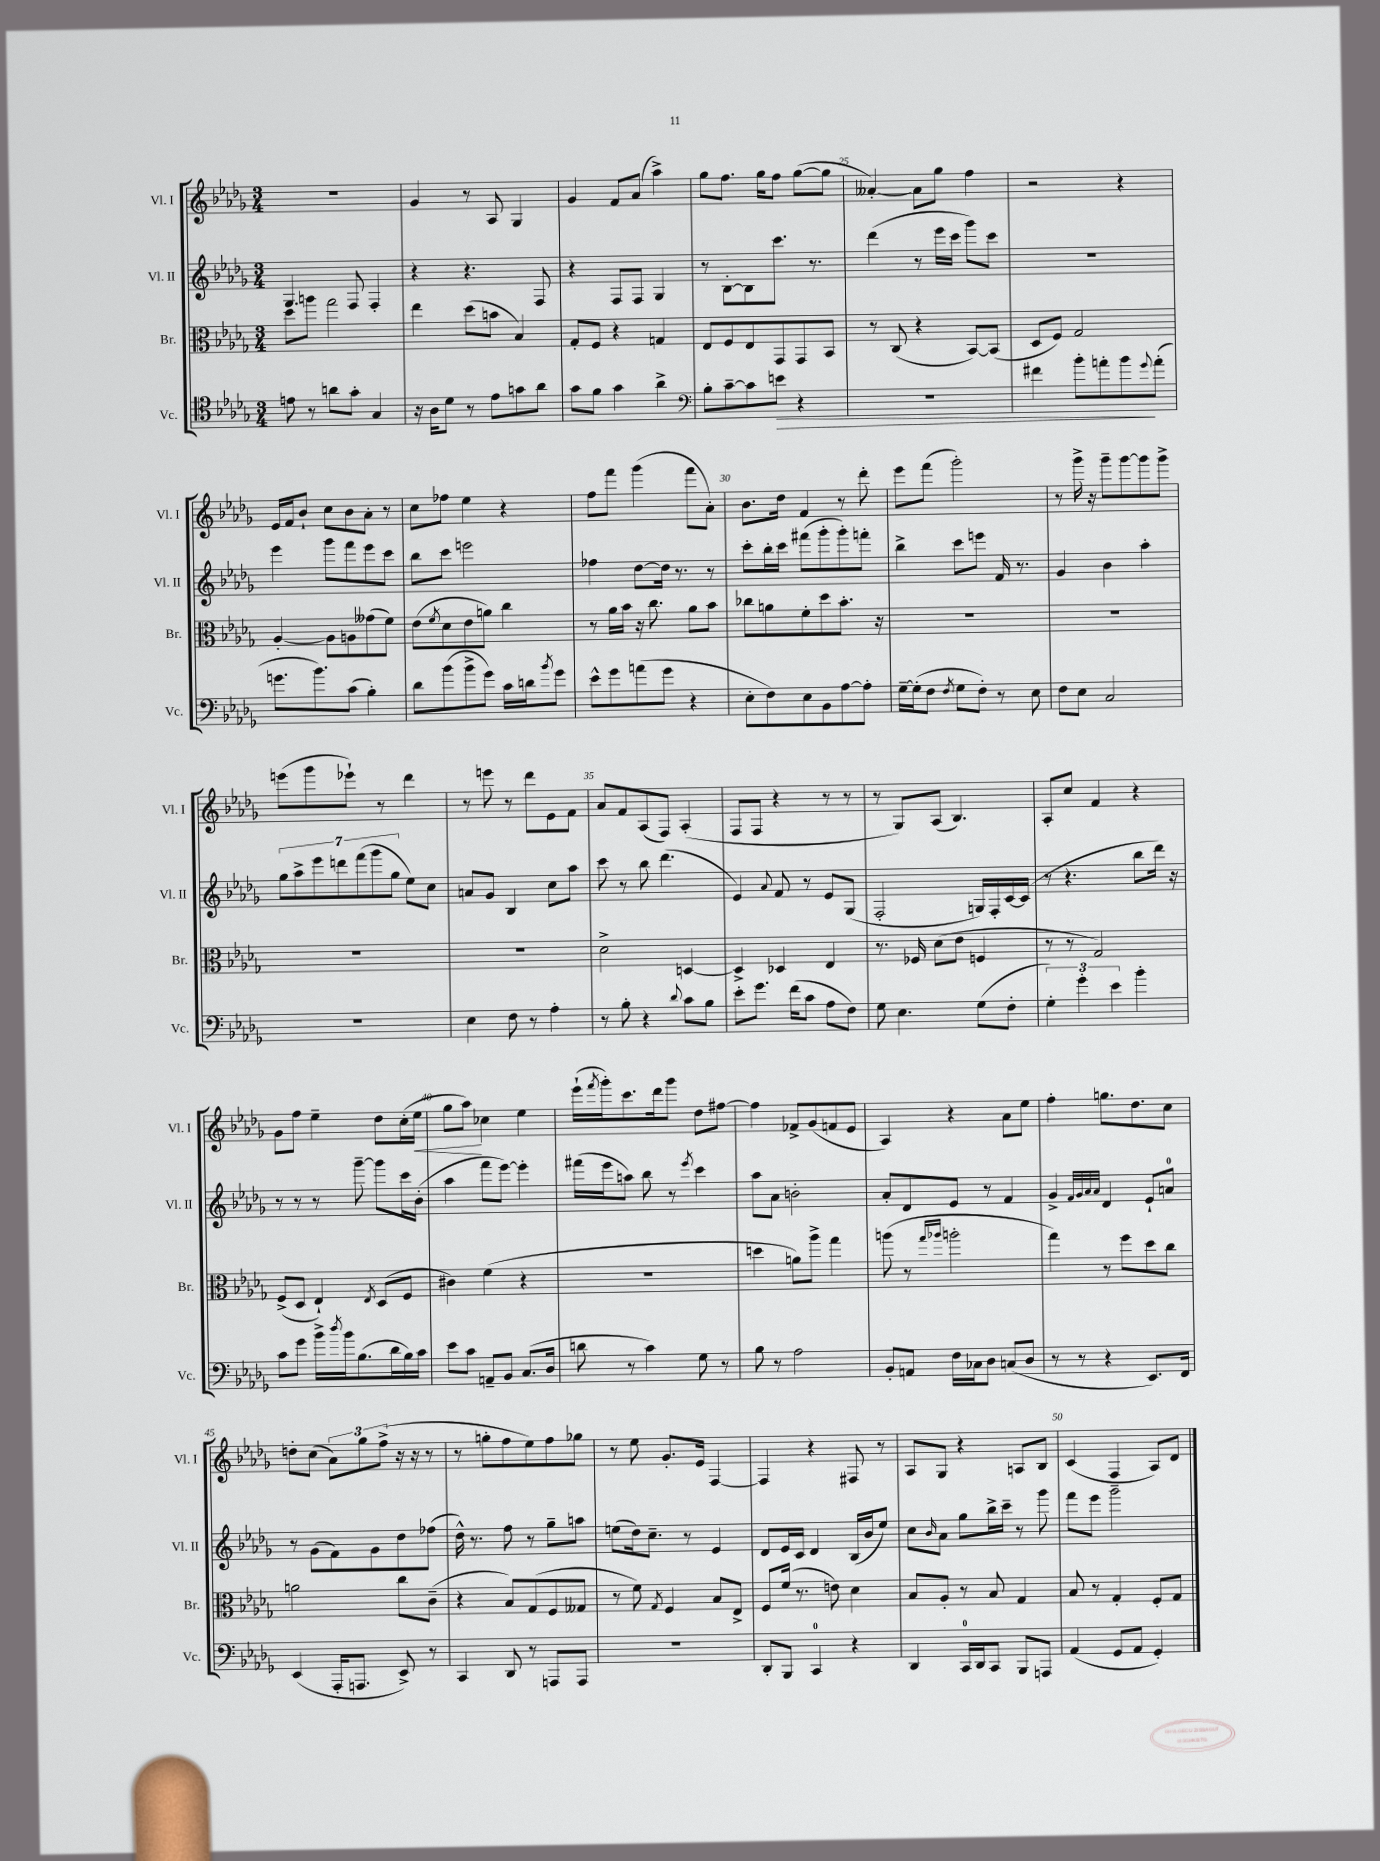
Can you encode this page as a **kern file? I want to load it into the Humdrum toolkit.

**kern	**dynam	**kern	**kern	**kern	**dynam
*part4	*part4	*part3	*part2	*part1	*part1
*staff4	*staff4	*staff3	*staff2	*staff1	*staff1
*I"Vc.	*	*I"Br.	*I"Vl. II	*I"Vl. I	*
*I'Vc.	*	*I'Br.	*I'Vl. II	*I'Vl. I	*
*clefC4	*	*clefC3	*clefG2	*clefG2	*
*k[b-e-a-d-g-]	*	*k[b-e-a-d-g-]	*k[b-e-a-d-g-]	*k[b-e-a-d-g-]	*
*M3/4	*	*M3/4	*M3/4	*M3/4	*
=21	=21	=21	=21	=21	=21
8en\	.	8dd-\L	4.G-/	2.r	.
8r	.	8aan\J	.	.	.
8an\L	.	2gg-\	.	.	.
8g-'\J	.	.	8F/	.	.
4G-/	.	.	4F'/	.	.
=22	=22	=22	=22	=22	=22
16r	.	4ee-\	4r	4g-/	.
16A-\KL	.	.	.	.	.
8d-\J	.	.	.	.	.
8r	.	(8dd-\L	4.r	8r	.
8e-\L	.	8bn\J	.	8A-/	.
8gn\	.	4B-/)	.	4G-/	.
8a-\J	.	.	8F/	.	.
=23	=23	=23	=23	=23	=23
8g-\L	.	8G-'/L	4r	4g-/	.
8f\J	.	8F/J	.	.	.
4g-\	.	4r	8F/L	8f/L	.
.	.	.	8F/J	(8a-/J	.
4a-^\	.	4Gn/	4G-/	4aa-^\)	.
=24	=24	=24	=24	=24	=24
*clefF4	*	*	*	*	*
8B-'\L	.	8E-/L	8r	8gg-\L	.
[8c~\	.	8F/	[8B-'\L	8.ff\J	.
8c\]	.	8E-/	8B-\]	.	.
.	.	.	.	16gg-\KL	.
!	!LO:HP:b	!	!	!	!
8en\J	>	8GG-/	8.ccc\J	8ff\J	.
4r	.	8GG-/	.	([8gg-\L	.
.	.	.	8.r	.	.
.	.	8BB-/J	.	8gg-\J]	.
=25	=25	=25	=25	=25	=25
2.r	.	8r	(4ddd-\	[4a--X'/)	.
.	.	(8C/	.	.	.
.	.	4r	8r	8a--\L]	.
.	.	.	16eee-\LL	8gg-\J	.
.	.	.	16ccc\JJ	.	.
.	.	[8BB-/L)	8ggg-\L)	4ff\	.
.	.	(8BB-/J]	8ccc\J	.	.
=26	=26	=26	=26	=26	=26
4f#X\	.	8D-/L	2.r	2r	.
.	.	8F/J)	.	.	.
8b-'\L	.	2G-/	.	.	.
8an'\	.	.	.	.	.
8b-\	.	.	.	4r	.
8qqg-/	.	.	.	.	.
(8a'\J	]	.	.	.	.
!!LO:LB:g=z
=27	=27	=27	=27	=27	=27
8.gn\L	.	[4A-'/	4eee-\	16e-/LL	.
.	.	.	.	16f/J	.
.	.	.	.	8b-`/J	.
8.b-\)	.	.	.	.	.
.	.	8A-\L]	8ggg-\L	8cc\L	.
(8c\J	.	8An\	8fff\	8b-\	.
4B-'\)	.	(8g--X\	8eee-\	8a-'\J	.
.	.	8f\J)	8ccc\J	8r	.
=28	=28	=28	=28	=28	=28
8d-\L	.	(8e-\L	8bb-\L	8cc\L	.
.	.	8qf/	.	.	.
(8b-\	.	8d-\	8ccc\J	8ff-X\J	.
8b-^\	.	8e-\	2eeen\	4ee-\	.
8g-\J)	.	8an\J)	.	.	.
16c\LL	.	4cc\	.	4r	.
16dn\J	.	.	.	.	.
8qb-/	.	.	.	.	.
8g-\J	.	.	.	.	.
=29	=29	=29	=29	=29	=29
8e-^^\L	.	8r	4ff-X\	8ff\L	.
8g-\	.	16a-\LL	.	8fff\J	.
.	.	16b-\JJ	.	.	.
(8an\	.	16r	[8dd-\L	(4ggg-\	.
.	.	8.cc\	.	.	.
8g-\J	.	.	16dd-\Jk]	.	.
.	.	.	8.r	.	.
4r	.	8a-\L	.	8fff\L	.
.	.	8b-\J	8r	8a-'\J)	.
=30	=30	=30	=30	=30	=30
8E-'\L	.	8cc-X\L	8ccc'\L	8.b-\L	.
8F\)	.	8an\	16bb-'\L	.	.
.	.	.	16ccc\JJ	16dd-\Jk	.
8E-\	.	8f'\	(8fff#X\L	4f/	.
8BB-\	.	8dd-\	8ggg-'\	.	.
[8A-\	.	8.b-'\J	8ggg-'\)	8r	.
8A-'\J]	.	.	8fffn'\J	8ddd-'\	.
.	.	16r	.	.	.
=31	=31	=31	=31	=31	=31
[16G-~\LL	.	2.r	4bb-^\	8eee-\L	.
(16G-'\J]	.	.	.	.	.
8F\J	.	.	.	(8fff\J	.
8qF/	.	.	.	.	.
8G-\L	.	.	8ccc\L	2ggg-'\)	.
8F'\J)	.	.	8eeen\J	.	.
8r	.	.	16f/	.	.
.	.	.	8.r	.	.
8E-\	.	.	.	.	.
=32	=32	=32	=32	=32	=32
8F\L	.	2.r	4g-/	8r	.
8E-\J	.	.	.	16ggg-^\	.
.	.	.	.	16r	.
2C/	.	.	4b-\	8ggg-~\L	.
.	.	.	.	[8ggg-\	.
.	.	.	4aa-'\	8ggg-\]	.
.	.	.	.	8ggg-^\J	.
!!LO:LB:g=z
=33	=33	=33	=33	=33	=33
2.r	.	2.r	14gg-\L	(8eeen\L	.
.	.	.	14aa-^\	.	.
.	.	.	.	8ggg-\	.
.	.	.	14eee-\	.	.
.	.	.	14dddn\	.	.
.	.	.	.	8eee-X`\J)	.
.	.	.	(14fff\	.	.
.	.	.	14ggg-\	.	.
.	.	.	.	8r	.
.	.	.	14gg-\J	.	.
.	.	.	8ee-\L)	4ddd-\	.
.	.	.	8cc\J	.	.
=34	=34	=34	=34	=34	=34
4E-\	.	2.r	8an/L	8r	.
.	.	.	8g-/J	8eeen\	.
8F\	.	.	4B-/	8r	.
8r	.	.	.	8ddd-\L	.
4A-'\	.	.	8cc\L	8e-\	.
.	.	.	8aa-\J	8f\J	.
=35	=35	=35	=35	=35	=35
8r	.	2d-^\	8ccc\	8a-/L	.
8B-'\	.	.	8r	8f/	.
4r	.	.	8bb-\	(8A-/	.
.	.	.	(4.ddd-\	8F/J)	.
8qqd-/	.	.	.	.	.
8c\L	.	[4Dn/	.	(4A-'/	.
8B-\J	.	.	.	.	.
=36	=36	=36	=36	=36	=36
8e-'\L	.	4D^/]	4e-/)	8F/L	.
8.g-\J	.	.	.	8F/J	.
.	.	.	8qqa-/	.	.
.	.	4D-X/	8f/	4r	.
(16f\KL	.	.	.	.	.
8c\J	.	.	8r	.	.
8A-\L	.	4E-/	8e-/L	8r	.
8F\J)	.	.	(8G-/J	8r	.
=37	=37	=37	=37	=37	=37
8G-\	.	8.r	2F'/	8r	.
4.E-\	.	.	.	8G-/L)	.
.	.	16F-X/	.	.	.
.	.	(8d-\L	.	(8A-/J	.
.	.	8e-\J	.	4.B-/)	.
(8G-\L	.	4Fn/	16Gn/LL)	.	.
.	.	.	16F'/	.	.
8F'\J	.	.	[16c/	.	.
.	.	.	(16c/JJ]	.	.
=38	=38	=38	=38	=38	=38
6G-'\)	.	8r	8r	8A-'/L	.
.	.	8r	4.r	8cc/J	.
6g-'\	.	.	.	.	.
.	.	2G-/)	.	4f/	.
6e-\	.	.	.	.	.
4b-'\	.	.	8bb-\L	4r	.
.	.	.	16ddd-\Jk)	.	.
.	.	.	16r	.	.
!!LO:LB:g=z
=39	=39	=39	=39	=39	=39
8c\L	.	(8F^/L	8r	8g-\L	.
8g-\J	.	8D-/J	8r	8ff\J	.
16b-^\LL	.	4E-`/)	8r	4ee-~\	.
8qdd-/	.	.	.	.	.
16b-\J	.	.	.	.	.
(8.B-\	.	.	[8ggg-~\	.	.
.	.	8qE-/	.	.	.
.	.	(8D-/L	8ggg-\L]	8dd-\L	.
16d-\L	.	.	.	.	.
16B-\)	.	8F/J	16ccc\L	(16cc'\L	.
!	!	!	!	!	!LO:HP:b
16c\JJ	.	.	(16b-'\JJ	16ee-\JJ	<
=40	=40	=40	=40	=40	=40
8e-\L	.	4c#X\)	4aa-\	8gg-\L	.
8c\J	.	.	.	8aa-\J)	.
8AAn~/L	.	(4f\	8fff\L	4cc-X\	[
8BB-/J	.	.	[8eee-\J)	.	.
(8.C/L	.	4r	4eee-'\]	4ee-\	.
16D-/Jk	.	.	.	.	.
=41	=41	=41	=41	=41	=41
8dn\	.	2.r	(16fff#X\LL	(16eee-`\LL	.
.	.	.	.	8qfff/	.
.	.	.	16eee-\J	16ggg-'\J)	.
8r	.	.	8aan\J)	8.ccc\	.
4c\)	.	.	8bb-\	.	.
.	.	.	.	16ddd-\k	.
.	.	.	8r	8ggg-\J	.
.	.	.	8qeee-/	.	.
8G-\	.	.	4ccc\	8dd-\L	.
8r	.	.	.	[8ff#X\J	.
=42	=42	=42	=42	=42	=42
8B-\	.	4ddn\	8aa-\L	4ff#\]	.
8r	.	.	8a-\J	.	.
2A-\	.	8an\L)	2bn'\	8f-X^/L	.
.	.	8aa-^\J	.	(8g-/	.
.	.	4gg-\	.	8fn/	.
.	.	.	.	8e-/J	.
=43	=43	=43	=43	=43	=43
8BB-'/L	.	(8aan\	8a-'/L	4A-/)	.
8AAn/J	.	8r	8d-/	.	.
.	.	16qqgg-/LL	.	.	.
.	.	16qqaa-X/JJ	.	.	.
16F\LL	.	2aan'\	8e-/J	4r	.
16C-X\J	.	.	.	.	.
8D-\J	.	.	8r	.	.
(8Cn/L	.	.	4f/	8a-\L	.
8D-/J	.	.	.	8ee-\J	.
=44	=44	=44	=44	=44	=44
8r	.	4gg-\)	4g-^/	4ff'\	.
8r	.	.	.	.	.
.	.	.	32qqf/LLL	.	.
.	.	.	32qqg-/	.	.
.	.	.	32qqa-/	.	.
.	.	.	32qqa-/JJJ	.	.
4r	.	8r	4d-/	8.ggn\L	.
.	.	8ff\L	.	.	.
.	.	.	.	8.dd-\	.
8.EE-/L)	.	8dd-\	8e-`/L	.	.
.	.	8cc\J	8an/J	8cc\J	.
16FF/Jk	.	.	.	.	.
!!LO:LB:g=z
=45	=45	=45	=45	=45	=45
(4EE-/	.	2an\	8r	8ddn'\L	.
.	.	.	(8g-\L	(8cc\J	.
16AAA-'/KL	.	.	8f\)	12a-\L)	.
8.AAAn/J	.	.	.	.	.
.	.	.	.	12gg-\	.
.	.	.	8g-\	.	.
.	.	.	.	(12ff^\J	.
8EE-^/)	.	8cc\L	8dd-\	16r	.
.	.	.	.	16r	.
8r	.	(8c~\J	(8ff-X\J	8r	.
=46	=46	=46	=46	=46	=46
4CC/	.	4r	16dd-^^\)	8r	.
.	.	.	8.r	.	.
.	.	.	.	8ggn'\L	.
8DD-/	.	8B-/L)	8ff\	8ff\	.
8r	.	(8G-/	8r	8ee-\)	.
8AAAn/L	.	8F/	8gg-~\L	8ff\	.
8AAA/J	.	8G--X/J	8aan\J	8gg-X\J	.
=47	=47	=47	=47	=47	=47
2.r	.	8r	(8een\L	8r	.
.	.	8f\)	16dd-\k)	8ee-\	.
.	.	.	8.cc~\J	.	.
.	.	8qG-/	.	.	.
.	.	4F/	.	8.g-'/L	.
.	.	.	8r	.	.
.	.	.	.	16e-/Jk	.
.	.	8B-/L	4e-/	[4F/	.
.	.	8E-^/J	.	.	.
=48	=48	=48	=48	=48	=48
8DD-'/L	.	8F/L	8d-/L	4F/]	.
8BBB-/J	.	(16f/Jk	16e-/L	.	.
.	.	8.r	16c/JJ	.	.
4CC/	.	.	4d-/	4r	.
.	.	8en\)	.	.	.
4r	.	4d-\	(16B-/LL	8F#X/	.
.	.	.	16b-/J	.	.
.	.	.	8ee-/J)	8r	.
=49	=49	=49	=49	=49	=49
4DD-/	.	8B-/L	8cc\L	8A-/L	.
.	.	.	16qqb-/	.	.
.	.	8A-'/J	8a-\J	8G-/J	.
16CC/LL	.	8r	8gg-\L	4r	.
16DD-/J	.	.	.	.	.
8CC/J	.	8B-/	16bb-^\L	.	.
.	.	.	16ccc~\JJ	.	.
8BBB-/L	.	4G-/	8r	8An/L	.
8AAAn/J	.	.	8ggg-\	8B-/J	.
=50	=50	=50	=50	=50	=50
(4AA-/	.	8B-/	8fff\L	(4c/	.
.	.	8r	8eee-\J	.	.
8GG-/L	.	4G-'/	2ggg-~\	4F/	.
8AA-/J	.	.	.	.	.
4GG-'/)	.	8F'/L	.	8A-/L)	.
.	.	8G-/J	.	8d-/J	.
==	==	==	==	==	==
*-	*-	*-	*-	*-	*-
